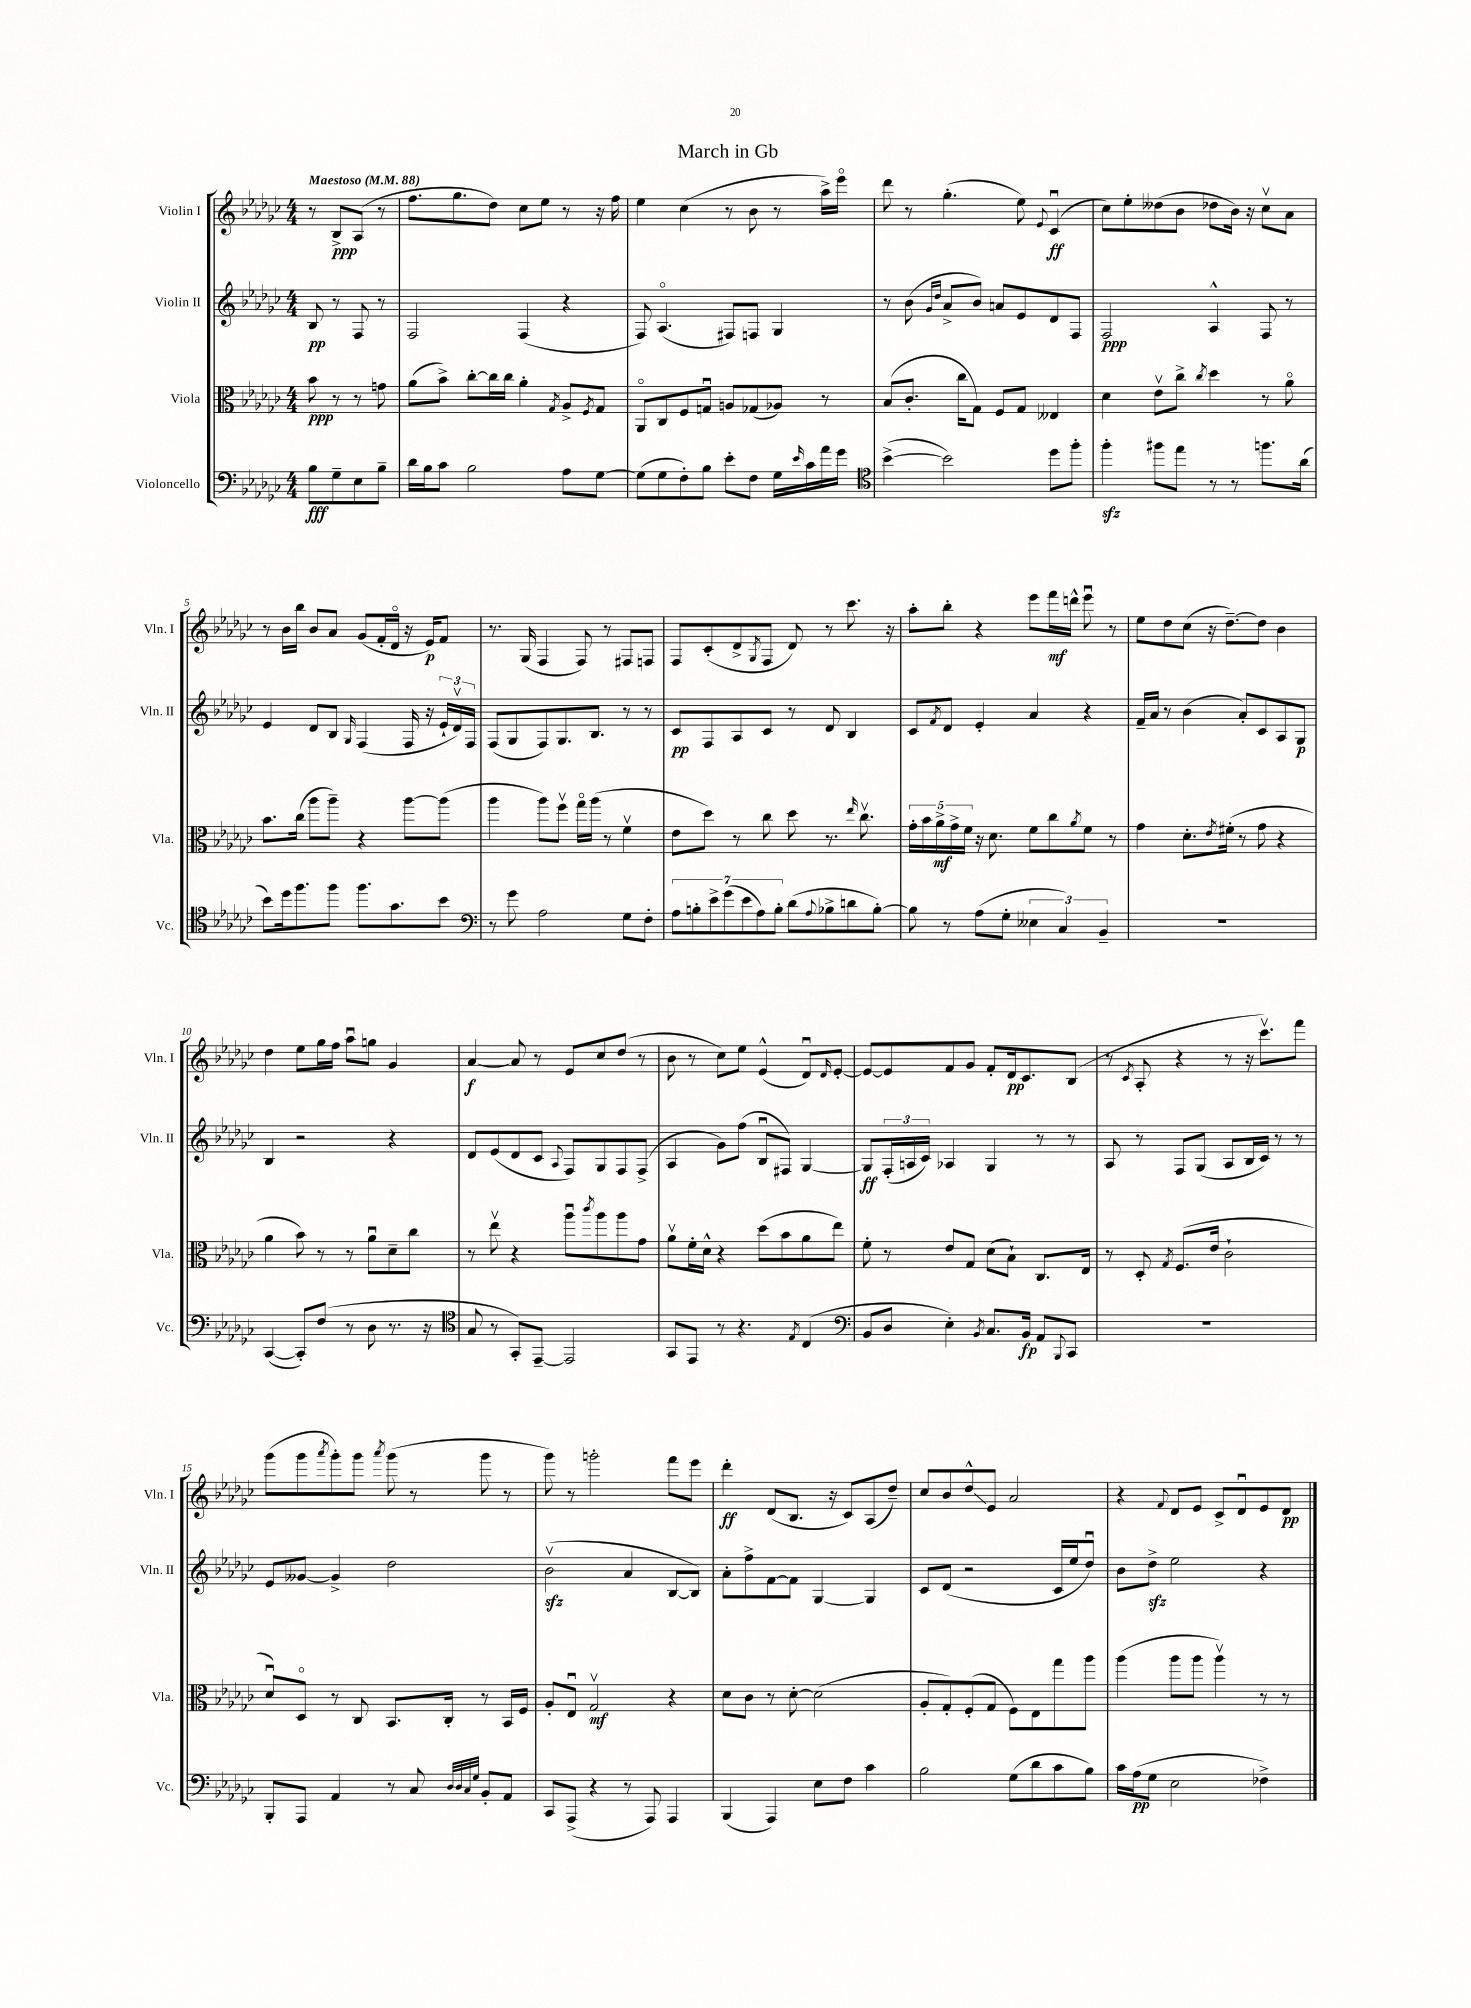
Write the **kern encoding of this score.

**kern	**kern	**kern	**kern
*staff4	*staff3	*staff2	*staff1
*clefF4	*clefC3	*clefG2	*clefG2
*k[b-e-a-d-g-c-]	*k[b-e-a-d-g-c-]	*k[b-e-a-d-g-c-]	*k[b-e-a-d-g-c-]
*M4/4	*M4/4	*M4/4	*M4/4
*MM88	*MM88	*MM88	*MM88
8B-\L	8b-\	8B-/	8r
8G-~\	8r	8r	8B-^/L
8E-\	8r	8F/	(8A-/J
8B-~\J	8g\	8r	8r
=	=	=	=
16d-\LL	(8a-\L	2F/	8.ff\L
16B-\J	.	.	.
8c-\J	8b-^\J)	.	.
.	.	.	8.gg-\
2B-\	[8cc-'\L	.	.
.	16cc-\]L	.	8dd-\J)
.	16cc-\JJ	.	.
.	4a-'\	(4F/	8cc-\L
.	.	.	8ee-\J
.	8qG-/	.	.
8A-\L	8A-^/L	4r	8r
.	8qF/	.	.
[8G-\J	8G-/J	.	16r
.	.	.	16ff\
=	=	=	=
(8G-\]L	8AA-o/L	8F/)	4ee-\
8G-\	8C-/	(4.A-o/	.
8F'\)	8F/	.	(4cc-\
8B-\J	8Gu/J	.	.
8e-'\L	8A/L	8F#/L)	8r
8F\J	(8G-/	8F/J	8b-\
16G-\LL	8A-/J)	4G-/	8r
16qqe-/	.	.	.
16c-\	.	.	.
16a-\	8r	.	16aa-^\LL)
16g-\JJ	.	.	16eee-o\JJ
=	=	=	=
*clefC4	*	*	*
([4b-^\	(8B-/L	8r	8ddd-\
.	8.c-'/J	(8b-\	8r
.	.	16qqg-/LL	.
.	.	16qqdd-/JJ	.
2b-\])	.	8a-^/L	(4.gg-'\
.	16cc-\LK	.	.
.	8G-\J)	8b-/J)	.
.	8F/L	8a/L	.
.	8G-/J	8e-/	8ee-\)
.	.	.	8qqe-/
8dd-\L	4E--/	8d-/	(4c-u/
8ff'\J	.	8F/J	.
=	=	=	=
4ff'\	4d-\	2F/	8cc-\L)
.	.	.	8ee-'\
8ff#\L	8e-v\L	.	(8dd--\
8ee-\J	8cc-^\J	.	8b-\J
.	8qcc-/	.	.
8r	4dd-\	4A-^^/	8dd-\L
8r	.	.	16b-\Jk)
.	.	.	16r
8.ff\L	8r	8F/	8cc-v\L
.	8a-o\	8r	8a-\J
(16a-\Jk	.	.	.
=	=	=	=
8b-\L)	8.b-\L	4e-/	8r
16dd-\k	.	.	16b-\LL
8.ff\	(16cc-\Jk	.	16bb-\JJ
.	8aa-\L	8d-/L	8b-/L
8ff\J	8aa-~\J)	8B-/J	8a-/J
.	.	16qqG-/	.
8.ff\L	4r	(4F/	(8g-/L
.	.	.	16f'/L
8.g-\	.	.	16d-o/JJ
.	[8aa-\L	16F/	16r
.	.	16r	16e-/LK)
8b-\J	(8aa-\]J	24e-`/LL	8f/J
.	.	24d-v/)	.
.	.	24F/JJ	.
=	=	=	=
*clefF4	*	*	*
8r	4aa-\	(8F/L	8.r
8g-\	.	8G-/	.
.	.	.	(16G-/
2A-\	8aa-\L)	8F/)	4F/
.	8ffv\J	8.G-/	.
.	16gg-o\LL	.	8F/)
.	(16aa-\JJ	8.B-/J	.
.	8r	.	8r
8G-\L	4fv\	8r	8F#/L
8F'\J	.	8r	8F/J
=	=	=	=
14A-\L	8e-\L	8c-/L	8F/L
14B'\	.	.	.
.	8dd-\J)	8F/	(8c-'/
14e-^\	.	.	.
(14g-\	.	.	.
.	8r	8A-/	8d-^/
14e-\	.	.	.
14A-\)	.	.	.
.	.	.	8qG-/
.	8cc-\	8c-/J	8F/J
14B'\J	.	.	.
(8d-\L	8dd-\	8r	8d-/)
8qqA-/	.	.	.
8B-^\	8.r	8d-/	8r
8d\	.	4B-/	8.ccc-\
.	16qqee-/	.	.
.	8.cc-v\	.	.
[8B-'\J)	.	.	.
.	.	.	16r
=	=	=	=
8B-\]	20g-'\LL	8c-/L	8aa-'\L
.	20b-\	.	.
.	20a-^\	.	.
.	.	8qf/	.
8r	.	8d-/J	8bb-'\J
.	20g-^\	.	.
.	20f\JJ	.	.
(8A-\L	16r	4e-'/	4r
.	8.d-\	.	.
8G-'\J	.	.	.
6E--\	8f\L	4a-/	8eee-\L
.	8cc-\	.	16fff\L
6C-/)	.	.	.
.	.	.	16ddd^^\JJ
.	8qa-/	.	.
.	8f\J	4r	8eee-u\
6BB-~/	.	.	.
.	8r	.	8r
=	=	=	=
1r	4g-\	16f~/LL	8ee-\L
.	.	16a-/JJ	.
.	.	8r	8dd-\
.	8.d-'\L	(4b-\	(8cc-\J
.	.	.	16r
.	8qe-/	.	.
.	(16f#'\Jk	.	[8.dd-~\L)
.	8r	8a-'/L)	.
.	8g-\	8c-/	8dd-\]J
.	4r	8A-/	4b-\
.	.	8G-/J	.
=	=	=	=
([4CC-/	4a-\	4B-/	4dd-\
8CC-'/]L)	8b-\)	2r	8ee-\L
(8F/J	8r	.	16gg-\L
.	.	.	16ff\JJ
8r	8r	.	8aa-u\L
8D-\	8a-u\L	.	8gg\J
8.r	8d-~\	4r	4g-/
.	8cc-\J	.	.
16r	.	.	.
=	=	=	=
*clefC4	*	*	*
8G-/	8r	8d-/L	[4a-/
8r	8ee-v\	(8e-/	.
8GG-'/L)	4r	8d-/	8a-/]
[8EE-~/J	.	8c-/J	8r
.	.	8qqA-/	.
2EE-/]	8aa-u\L	8F/L)	8e-/L
.	8qccc-/	.	.
.	8aa-\	8G-/	8cc-/
.	8aa-\	8F/	(8dd-/J
.	8g-\J	(8F^/J	8r
=	=	=	=
8GG-/L	8a-v\L	4A-/	8b-\
8EE-/J	16f'\L	.	8r
.	16d-^^\JJ	.	.
8r	4r	8g-\L)	8cc-\L)
4.r	.	(8ff\J	8ee-\J
.	(8dd-\L	8B-u/L	(4e-^^/
.	8b-\	8F#/J)	.
8qE-/	.	.	.
(4C-/	8a-\	[4G-/	8d-u/L)
.	.	.	16qqd-/
.	8ee-\J)	.	[8e-'/J
=	=	=	=
*clefF4	*	*	*
8BB-/L	8f'\	8G-/]L	8e-/_L
8D-/J	8r	(24F'/L	8e-/]
.	.	24A/	.
.	.	24c-/JJ)	.
4E-'\)	8e-/L	4A-/	8f/
.	8G-/J	.	8g-/J
8qBB-/	.	.	.
8.C-/L	(8d-\L	4G-/	8f'/L
.	8B-`\J)	.	16d-/k
16BB-/Jk	.	.	8.c-/
8AA-/L	8.C-/L	8r	.
8qqBBB-/	.	.	.
8CC-/J	.	8r	(8B-/J
.	16E-/Jk	.	.
=	=	=	=
1r	8r	8A-/	8r
.	.	.	8qc-/
.	8D-'/	8r	8A-'/
.	8qG-/	.	.
.	(8.F/L	8F/L	4r
.	.	(8G-/J	.
.	16e-/Jk	.	.
.	2c-`\	8A-/L	8r
.	.	16B-/L	16r
.	.	16c-/JJ)	8.ccc-v\L)
.	.	8r	.
.	.	8r	8fff\J
=	=	=	=
8BBB-'/L	8d-u/L)	8e-/L	(8ggg-\L
8AAA-/J	8D-o/J	[8g--/J	8ggg-\
.	.	.	8qaaa-/
4AA-/	8r	4g--^/]	8ggg-'\)
.	8C-/	.	8ggg-\J
.	.	.	8qaaa-/
8r	8.BB-/L	2dd-\	(8ggg-\
8C-/	.	.	8r
.	16C-'/Jk	.	.
32qqD-/LLL	.	.	.
32qqD-/	.	.	.
32qqC-/	.	.	.
32qqG-/JJJ	.	.	.
8BB-'/L	8r	.	8ggg-\
8AA-/J	16BB-/LL	.	8r
.	16F/JJ	.	.
=	=	=	=
8CC-/L	8A-'/L	(2b-v\	8ggg-\)
(8AAA-^/J	8E-u/J	.	8r
4r	2G-v/	.	2ggg'\
8r	.	4a-/	.
8AAA-/)	.	.	.
4AAA-/	4r	[8B-/L	8fff\L
.	.	8B-/]J)	8eee-\J
=	=	=	=
(4BBB-/	8d-\L	8a-'\L	4ddd-'\
.	8c-\J	8ff^\	.
4AAA-/)	8r	[8f\	(8d-/L
.	[8d-'\	8f\]J	8.B-/J
8E-\L	(2d-\]	[4G-/	.
.	.	.	16r
8F\J	.	.	8c-/L)
4c-\	.	4G-/]	(8A-/
.	.	.	8dd-~/J)
=	=	=	=
2B-\	8A-'/L	8c-/L	8cc-/L
.	8G-'/)	(8d-/J	8b-/
.	(8F'/	2r	8dd-^^/
.	8G-/J	.	8e-/J
(8G-\L	8F\L)	.	2a-/
8d-\	8E-\	.	.
8c-\	8gg-\	16c-/LL	.
.	.	16ee-/J	.
8B-\J)	8aa-\J	8dd-u/J)	.
=	=	=	=
16c-\LL	(4aa-\	8b-\L	4r
(16A-\J	.	.	.
8G-\J	.	8dd-^\J	.
.	.	.	8qqf/
2E-\	8aa-\L	2ee-\	8d-/L
.	8aa-\J	.	8e-/J
.	4aa-v\)	.	8c-^/L
.	.	.	8d-u/
4F-^\)	8r	4r	8e-/
.	8r	.	8d-/J
==	==	==	==
*-	*-	*-	*-
